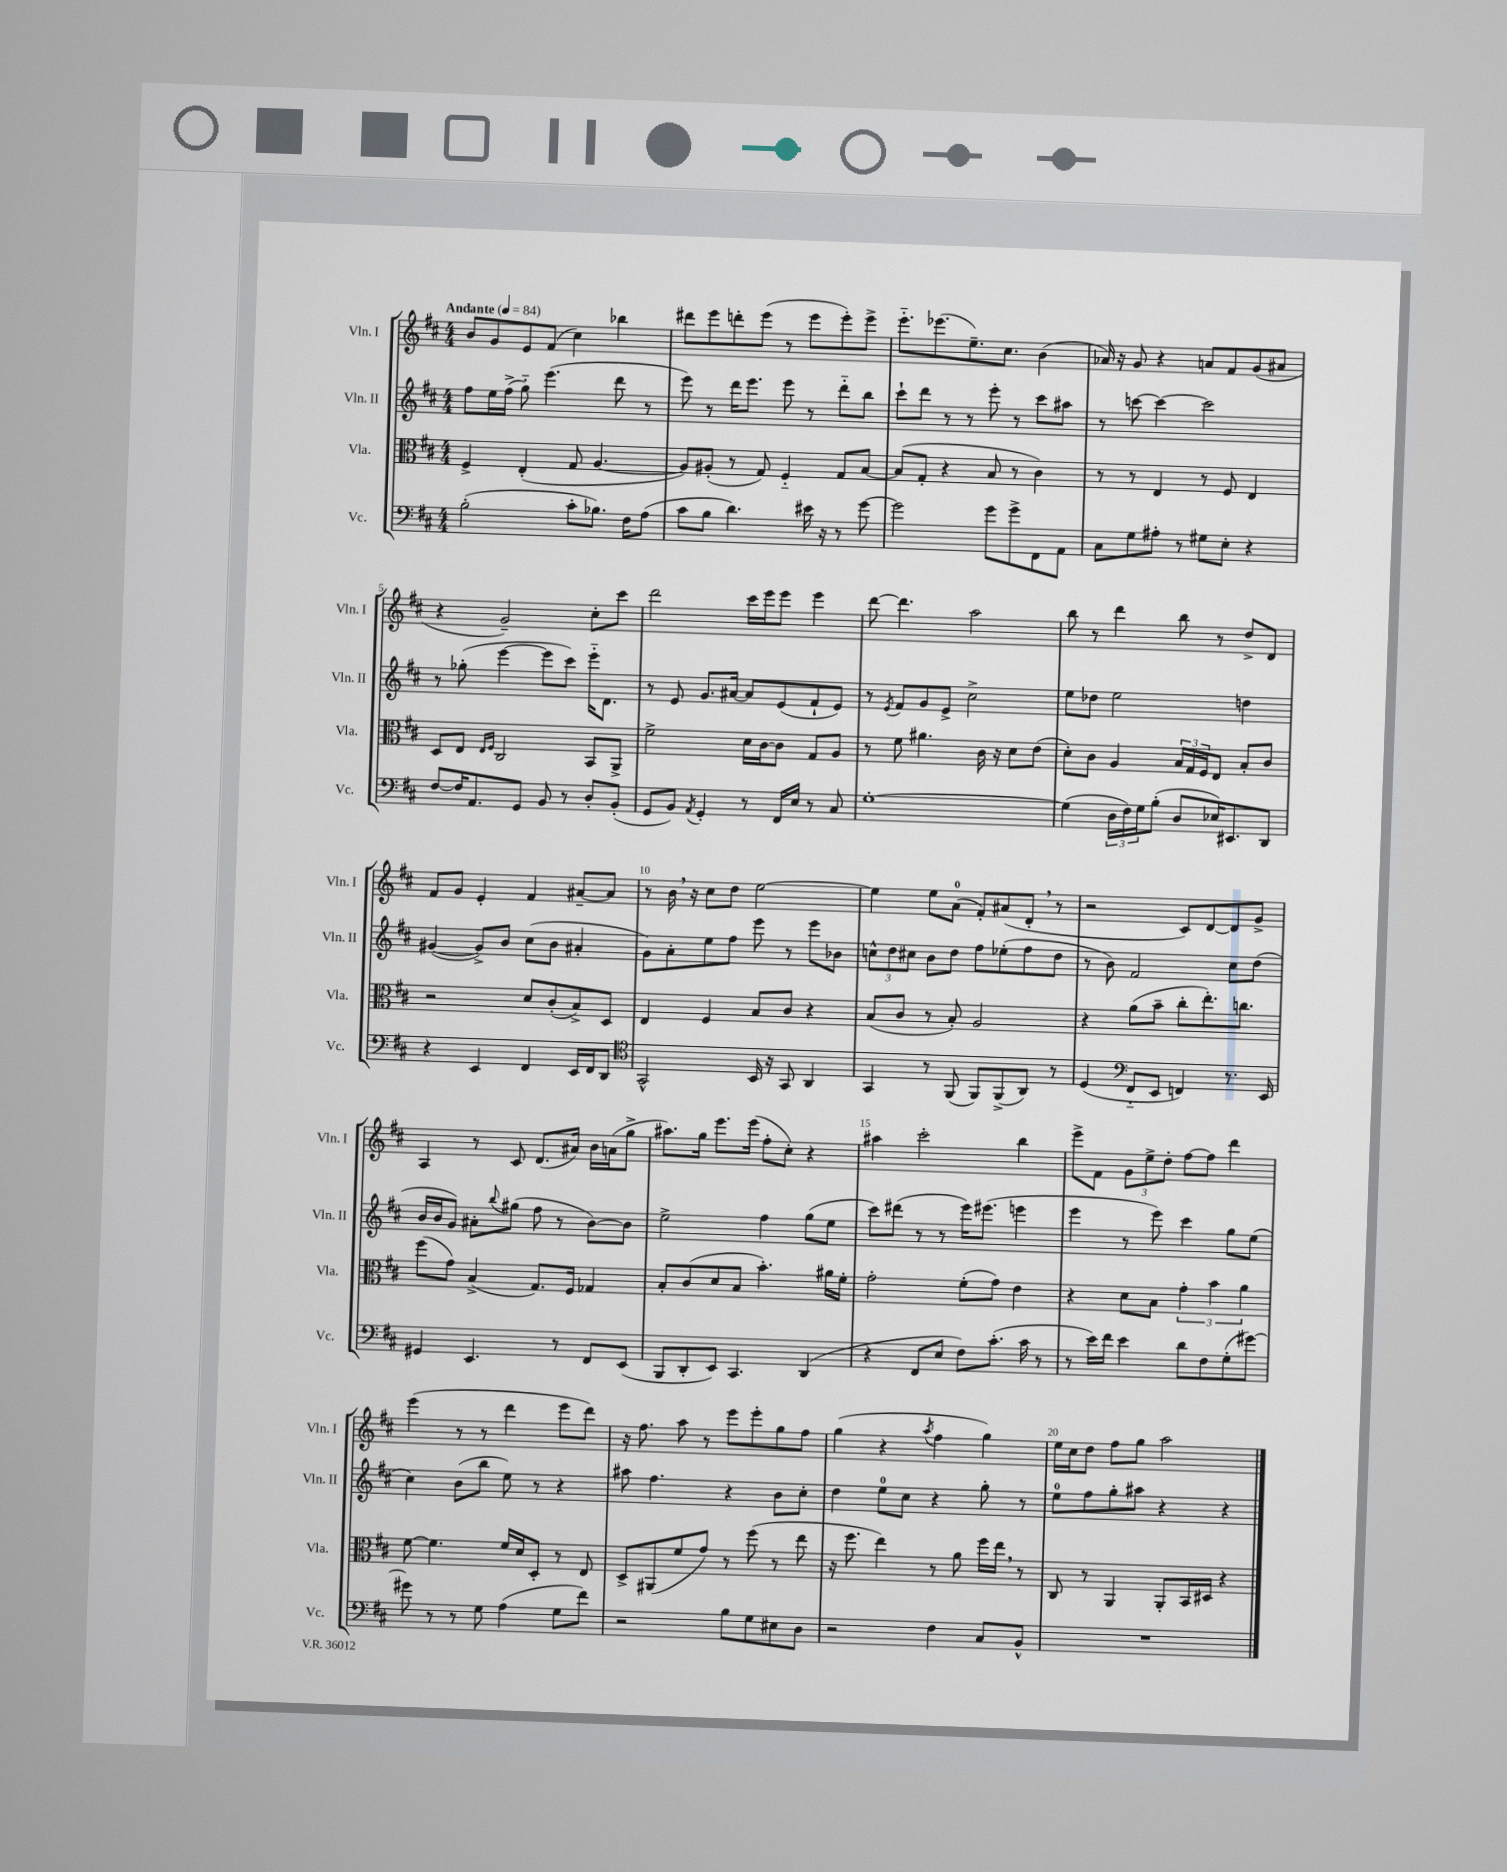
<<
\new StaffGroup <<
\new Staff = "s0" \with { instrumentName = "Vln. I" shortInstrumentName = "Vln. I" } {
    \clef treble \key d \major \numericTimeSignature \time 4/4 \tempo "Andante" 4 = 84
    b'8 g'8 e'8 fis'8( cis''4) bes''4 |
    dis'''8 e'''8 d'''8-. e'''8( r8 e'''8 e'''8-.) e'''8-> |
    e'''8.-_ ees'''8.( e''8.--) cis''8. b'4( |
    aes'16) r16 g'8 r4 a'8 fis'8 g'8( ais'8 |
    r4 g'2--) cis''8-. cis'''8 |
    d'''2 cis'''16 e'''16 e'''8 e'''4 |
    d'''8~ d'''4. a''2 |
    b''8 r8 d'''4 b''8 r8 d''8-> d'8 |
    fis'8 g'8 e'4-. fis'4 ais'8~-- ais'8 |
    r8 b'16 \breathe r16 cis''8 d''8 e''2~ |
    e''4 e''8 a'8-0( fis'8-.) ais'8( d'8-. \breathe r8 |
    r2 cis'8) d'8~ d'8 g'8-> |
    a4 r8 cis'8 d'8.( ais'16) b'16 a'16( g''8-> |
    ais''8.) g''16 e'''8. e'''16( fis''8-. cis''8-.) r4 |
    ais''4 cis'''2-. b''4 |
    e'''8-> fis'8 \tuplet 3/2 { g'8 e''8-> d''8-. } fis''8~ fis''8 d'''4 |
    e'''4( r8 r8 d'''4 e'''8 d'''8) |
    r16 fis''8. a''8 r8 e'''8 e'''8-. g''8 fis''8 |
    g''4( r4 \acciaccatura { a''8 } fis''4 g''4) |
    e''16 cis''16 d''8 fis''8 g''8 a''2 \bar "|." |
}
\new Staff = "s1" \with { instrumentName = "Vln. II" shortInstrumentName = "Vln. II" } {
    \clef treble \key d \major \numericTimeSignature \time 4/4
    fis''8 e''16 fis''16->( g''8-_) e'''4.( d'''8 r8 |
    e'''8) r8 d'''16 e'''8. e'''8 r8 d'''8-_ b''8 |
    cis'''8-! d'''8 r8 r8 e'''8-. r8 cis'''8 ais''8 |
    r8 c'''8~ c'''4~ c'''2 |
    r8 ges''8-.( e'''4~ e'''8 cis'''8) e'''16-_ d'8. |
    r8 e'8 g'8. ais'16~ ais'8 e'8( fis'8-! e'8) |
    r8 \acciaccatura { e'8 } fis'8 g'8 e'8-> cis''2-> |
    e''8 des''8 e''2 d''4 |
    gis'4~( gis'8->) b'8 cis''8( b'8 ais'4-. |
    g'8) a'8-. e''8 fis''8 e'''8 r8 e'''8 bes'8 |
    \tuplet 3/2 { c''8-^ d''8 cis''8 } b'8 d''8 fis''8 ees''8-.( fis''8 d''8 |
    r8 b'8) fis'2 cis''8 d''8( |
    b'16 b'16 g'8) ais'8-. \appoggiatura { b''8 } gis''8( fis''8 r8 b'8~) b'8 |
    e''2-> fis''4 g''8( e''8 |
    cis'''8) dis'''8( r8 r8 e'''16) eis'''8.( e'''4 |
    e'''4 r8 e'''8) cis'''4 g''8 e''8( |
    cis''4) b'8( b''8 e''8) r8 r4 |
    ais''8 fis''4. r4 b'8 cis''8-. |
    d''4 e''8-0 cis''8 r4 g''8-. r8 |
    e''8-0 fis''8 g''8-. ais''8 r4 r4 \bar "|." |
}
\new Staff = "s2" \with { instrumentName = "Vla." shortInstrumentName = "Vla." } {
    \clef alto \key d \major \numericTimeSignature \time 4/4
    fis4-> e4-.( g8 a4.~ |
    a8) ais8-.( r8 g8) fis4-_ g8 b8~ |
    b8( g8-. r4 b8 r8 cis'4) |
    r8 r8 e4 r8 fis8 e4 |
    d8 e8 \grace { e16 fis16 } cis2 b,8 a,8-> |
    fis'2-> d'16 cis'16~ cis'8 g8 a8 |
    r8 fis'8 ais'4. cis'16 r16 d'8 e'8( |
    d'8-.) cis'8 a4 \tuplet 3/2 { b16 g16 fis16 } e8 b8-. cis'8 |
    r2 d'8 cis'8-.( b8->) d8 |
    e4 fis4 b8 cis'8 r4 |
    b8( cis'8 r8 b8-.) a2 |
    r4 a'8( b'8-- cis''8-. e''8.-.) c''8. |
    fis''8( g'8) b4->( g8.) fis16 ges4 |
    b8-. cis'8( d'8 b8 b'4.-.) ais'16 fis'16-. |
    g'2-. fis'8-.( g'8) e'4 |
    r4 d'8 b8 \tuplet 3/2 { g'4-. b'4 a'4 } |
    fis'8~ fis'4. fis'16 d'16 d8-. r8 e8 |
    d8-> ais,8( fis'8 g'8) r8 fis''8( r8 e''8 |
    r16 fis''8. e''4) r8 a'8 fis''16 e''16 \breathe r8 |
    cis8 r8 a,4 a,8-. b,16 dis16 r4 \bar "|." |
}
\new Staff = "s3" \with { instrumentName = "Vc." shortInstrumentName = "Vc." } {
    \clef bass \key d \major \numericTimeSignature \time 4/4
    b2-.( cis'8-. bes8.) fis16 a8( |
    cis'8 b8 d'4.) eis'16 r16 r8 g'8~ |
    g'2 g'8 g'8-> fis,8 a,8 |
    cis8 g8 ais8-. r8 gis8 e8-. r4 |
    fis8~ fis16 a,8. g,8 b,8 r8 d8-. b,8-.( |
    g,8 b,8) \acciaccatura { a,8 } g,4-. r8 fis,16 e16 r8 cis8 |
    g1~-. |
    g4( \tuplet 3/2 { d16 fis16) g16 } b8-.( d8 ees16) eis,8. d,8 |
    r4 e,4 fis,4 e,16 fis,16 d,8 |
    \clef tenor g,2-^ b,16 r16 g,8 a,4 |
    g,4 r8 fis,8( fis,8) fis,8->( a,8) r8 |
    d4( \clef bass fis,8-_ e,8 f,4) r8. e,16 |
    gis,4 e,4. r8 fis,8 e,8( |
    b,,8 d,8-. e,8) cis,4. d,4( |
    r4 fis,8 e8 fis8) cis'8.-.( cis'16 r8 |
    r8 e'16) fis'16 e'4 d'8 fis8 g8-.( gis'8~) |
    gis'8 r8 r8 g8 a4( g8 fis'8) |
    r2 b8 g8 eis8 d8 |
    r2 fis4 cis8 b,8-^ |
    R1 \bar "|." |
}
>>
>>
\layout { \context { \Score \override BarNumber.break-visibility = ##(#f #t #t) barNumberVisibility = #(every-nth-bar-number-visible 5) } }
